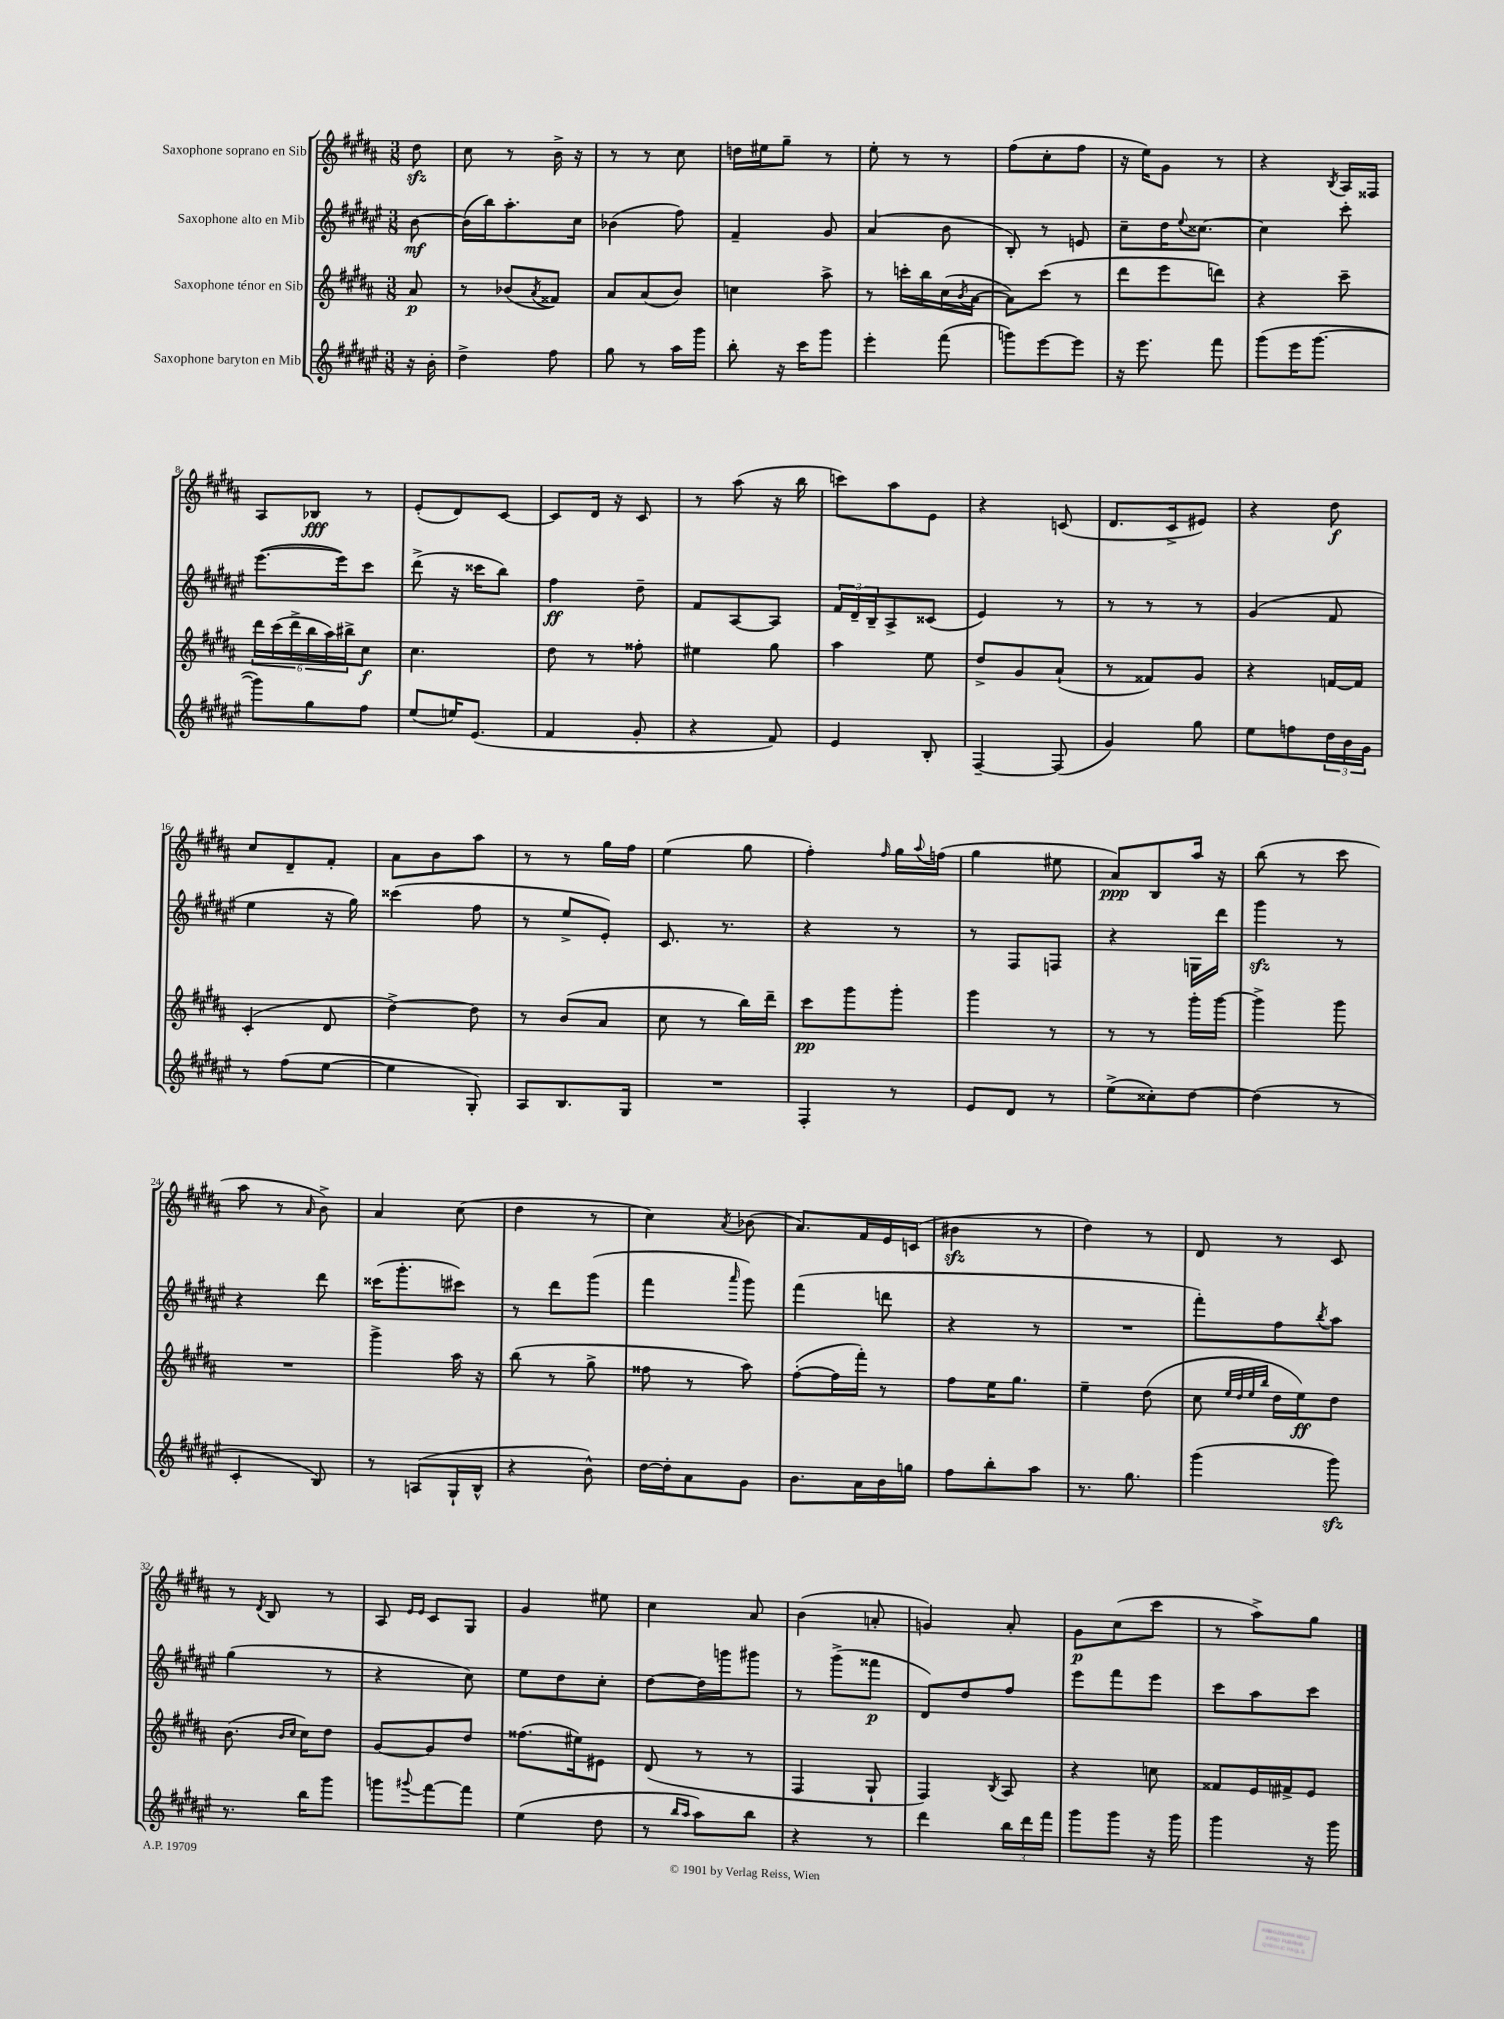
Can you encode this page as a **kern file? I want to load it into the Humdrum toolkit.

**kern	**kern	**kern	**kern
*staff4	*staff3	*staff2	*staff1
*clefG2	*clefG2	*clefG2	*clefG2
*k[f#c#g#d#a#e#]	*k[f#c#g#d#a#]	*k[f#c#g#d#a#e#]	*k[f#c#g#d#a#]
*M3/8	*M3/8	*M3/8	*M3/8
16r	8a#	[8b	8dd#
16b'	.	.	.
=	=	=	=
4dd#^	8r	(16b]	8cc#
.	.	16bb)	.
.	(8b-	8.aa#'	8r
.	8qa#	.	.
8ff#	8f##)	.	16b^
.	.	16cc#	16r
=	=	=	=
8gg#	8a#	(4b-	8r
8r	(8a#	.	8r
16aa#	8b)	8ff#)	8cc#
16ggg#	.	.	.
=	=	=	=
8bb'	4cc	4f#~	16dd
.	.	.	16ee#
16r	.	.	8gg#~
16ccc#	.	.	.
8ggg#	8aa#^	8g#	8r
=	=	=	=
4eee#'	8r	(4a#	8ee'
.	16ccc'	.	8r
.	16bb	.	.
(8fff#	(16cc#	8b	8r
.	8qb	.	.
.	[16a#	.	.
=	=	=	=
8ggg)	8a#])	8B')	(8ff#
[8eee#	(8ccc#	8r	8cc#'
8eee#]	8r	8e	8ff#
=	=	=	=
16r	8ddd#	8cc#~	16r
8.eee#	.	.	16ee)
.	8eee	16dd#	8g#
.	.	8qqee#	.
.	.	[8.cc##	.
8fff#	8ddd)	.	8r
=	=	=	=
(8ggg#	4r	4cc##]	4r
16eee#	.	.	.
[8.ggg#	.	.	.
.	.	.	8qB
.	8ccc#~	8ccc#'	16A#
.	.	.	16F##
=	=	=	=
8ggg#])	24ddd#	([8.eee#	8A#
.	(24ccc#	.	.
.	24ddd#^	.	.
8gg#	24bb	.	8B-
.	24aa#)	.	.
.	.	16eee#])	.
.	24bb#^	.	.
8ff#	8cc#	8ccc#	8r
=	=	=	=
(8ee#	4.cc#	(8ddd#^	(8e'
16ee)	.	16r	8d#)
(8.e#	.	16ccc##	.
.	.	8bb)	[8c#
=	=	=	=
4f#	8dd#	4ff#	8c#]
.	8r	.	16d#
.	.	.	16r
8g#'	8ff##'	8dd#~	8c#
=	=	=	=
4r	4ee#	8f#	8r
.	.	[8A#	(8aa#
8f#)	8gg#	8A#]	16r
.	.	.	16bb
=	=	=	=
4e#	4aa#	24f#	8ccc)
.	.	24d#~	.
.	.	24B~	.
.	.	8A#^	8aa#
8B'	8ee	(8c##	8e
=	=	=	=
[4F#~	8dd#^	4e#)	4r
.	8g#	.	.
(8F#]	(8a#`	8r	(8c
=	=	=	=
4g#)	8r	8r	8.d#
.	8f##)	8r	.
.	.	.	16c#^
8gg#	8g#	8r	8e#)
=	=	=	=
8ee#	4r	(4g#	4r
8ff	.	.	.
24dd#	[16f	8f#	8dd#
24b	.	.	.
.	16f]	.	.
24g#	.	.	.
=	=	=	=
8r	(4c#'	4ee#	8cc#
(8ff#	.	.	8d#~
[8ee#	8d#	16r	8f#'
.	.	16gg#)	.
=	=	=	=
4ee#]	[4dd#^)	(4ccc##	8a#
.	.	.	8b
8G#')	8dd#]	8ff#	8aa#
=	=	=	=
8A#	8r	8r	8r
8.B	(8b	8ee#^	8r
.	8a#	8e#')	16gg#
16G#	.	.	16ff#
=	=	=	=
4.r	8cc#	8.c#	(4ee
.	8r	.	.
.	.	8.r	.
.	16bb)	.	8gg#
.	16ddd#~	.	.
=	=	=	=
4F#'	8ccc#	4r	4ff#')
.	8ggg#	.	.
.	.	.	16qqff#
8r	8ggg#'	8r	16gg#
.	.	.	8qqaa#
.	.	.	(16ff
=	=	=	=
8e#	4ggg#	8r	4gg#
8d#	.	8F#	.
8r	8r	8F	8ee#
=	=	=	=
(8ee#^	8r	4r	8a#)
8cc##')	8r	.	8B
[8dd#	16ggg#'	16G	16aa#
.	[16ggg#	16ddd#	16r
=	=	=	=
(4dd#]	4ggg#^]	4ggg#	(8bb
.	.	.	8r
8r	8ggg#	8r	8ccc#
=	=	=	=
4c#'	4.r	4r	8aa#
.	.	.	8r
.	.	.	16qqa#
8B)	.	8ddd#	8b^)
=	=	=	=
8r	4ggg#^	(16ccc##	4a#
.	.	8.ggg#'	.
(8A	.	.	.
16G#`	16aa#	8ccc#)	(8cc#
16B^^	16r	.	.
=	=	=	=
4r	(8bb	8r	4dd#
.	8r	8ddd#	.
8b^^)	8gg#^	(8ggg#	8r
=	=	=	=
[16dd#	8ff##	4fff#	4cc#)
16dd#']	.	.	.
8a#	8r	.	.
.	.	16qqaaa#	8qa#
8g#	8aa#)	8ggg#)	(8b-
=	=	=	=
8.b	([8ff#'	(4fff#	8.a#)
.	16ff#]	.	.
16a#	16fff#')	.	16f#
16b	8r	8ddd	16e
16gg	.	.	(16c
=	=	=	=
8ff#	8ff#	4r	4b#
8bb'	16ee	.	.
.	8.gg#	.	.
8aa#	.	8r	8r
=	=	=	=
8.r	4ee~	4.r	4dd#)
8.gg#	.	.	.
.	(8dd#	.	8r
=	=	=	=
(4ggg#	8cc#	8fff#')	8d#
.	32qqee	.	.
.	32qqdd#	.	.
.	32qqee	.	.
.	32qqbb	.	.
.	16dd#	8ff#	8r
.	16ee)	.	.
.	.	8qbb	.
8ggg#)	8dd#	8aa#	8c#
=	=	=	=
8.r	(8.b	(4gg#	8r
.	.	.	8qd#
.	.	.	8B
.	16qqb	.	.
.	16qqcc#	.	.
16bb	16cc#)	.	.
8ggg#	8dd#	8r	8r
=	=	=	=
8ggg	[8g#	4r	8A#
.	.	.	16qqe
8qqggg#	.	.	16qqe
[8fff#	8g#]	.	8c#
8fff#]	8dd#	8cc#)	8G#
=	=	=	=
(4ee#	(8.ff##	8ee#	4g#
.	.	8dd#	.
.	16ee#)	.	.
8dd#	8e#	8cc#'	8ee#
=	=	=	=
8r	(8d#	[8dd#	4cc#
16qqbb	.	.	.
16qqaa#	.	.	.
8aa#)	8r	16dd#]	.
.	.	16ggg	.
8bb	8r	8ggg#	8a#
=	=	=	=
4r	4F#	8r	(4b
.	.	(8ggg#^	.
8r	8G#`	8fff##	8a'
=	=	=	=
4ddd#	4F#)	8d#)	4g)
.	.	8dd#	.
.	8qB	.	.
24bb	8A#	8ff#	8a#'
24ddd#	.	.	.
24fff#	.	.	.
=	=	=	=
8ggg#	4r	8eee#	8g#
8ggg#	.	8fff#	(8cc#
16r	8cc	8eee#	8ccc#
16ggg#	.	.	.
=	=	=	=
4ggg#	8f##	8ccc#	8r
.	16e	8aa#	8aa#^)
.	16f#^	.	.
16r	8e	8ccc#	8gg#
16ggg#	.	.	.
==	==	==	==
*-	*-	*-	*-
